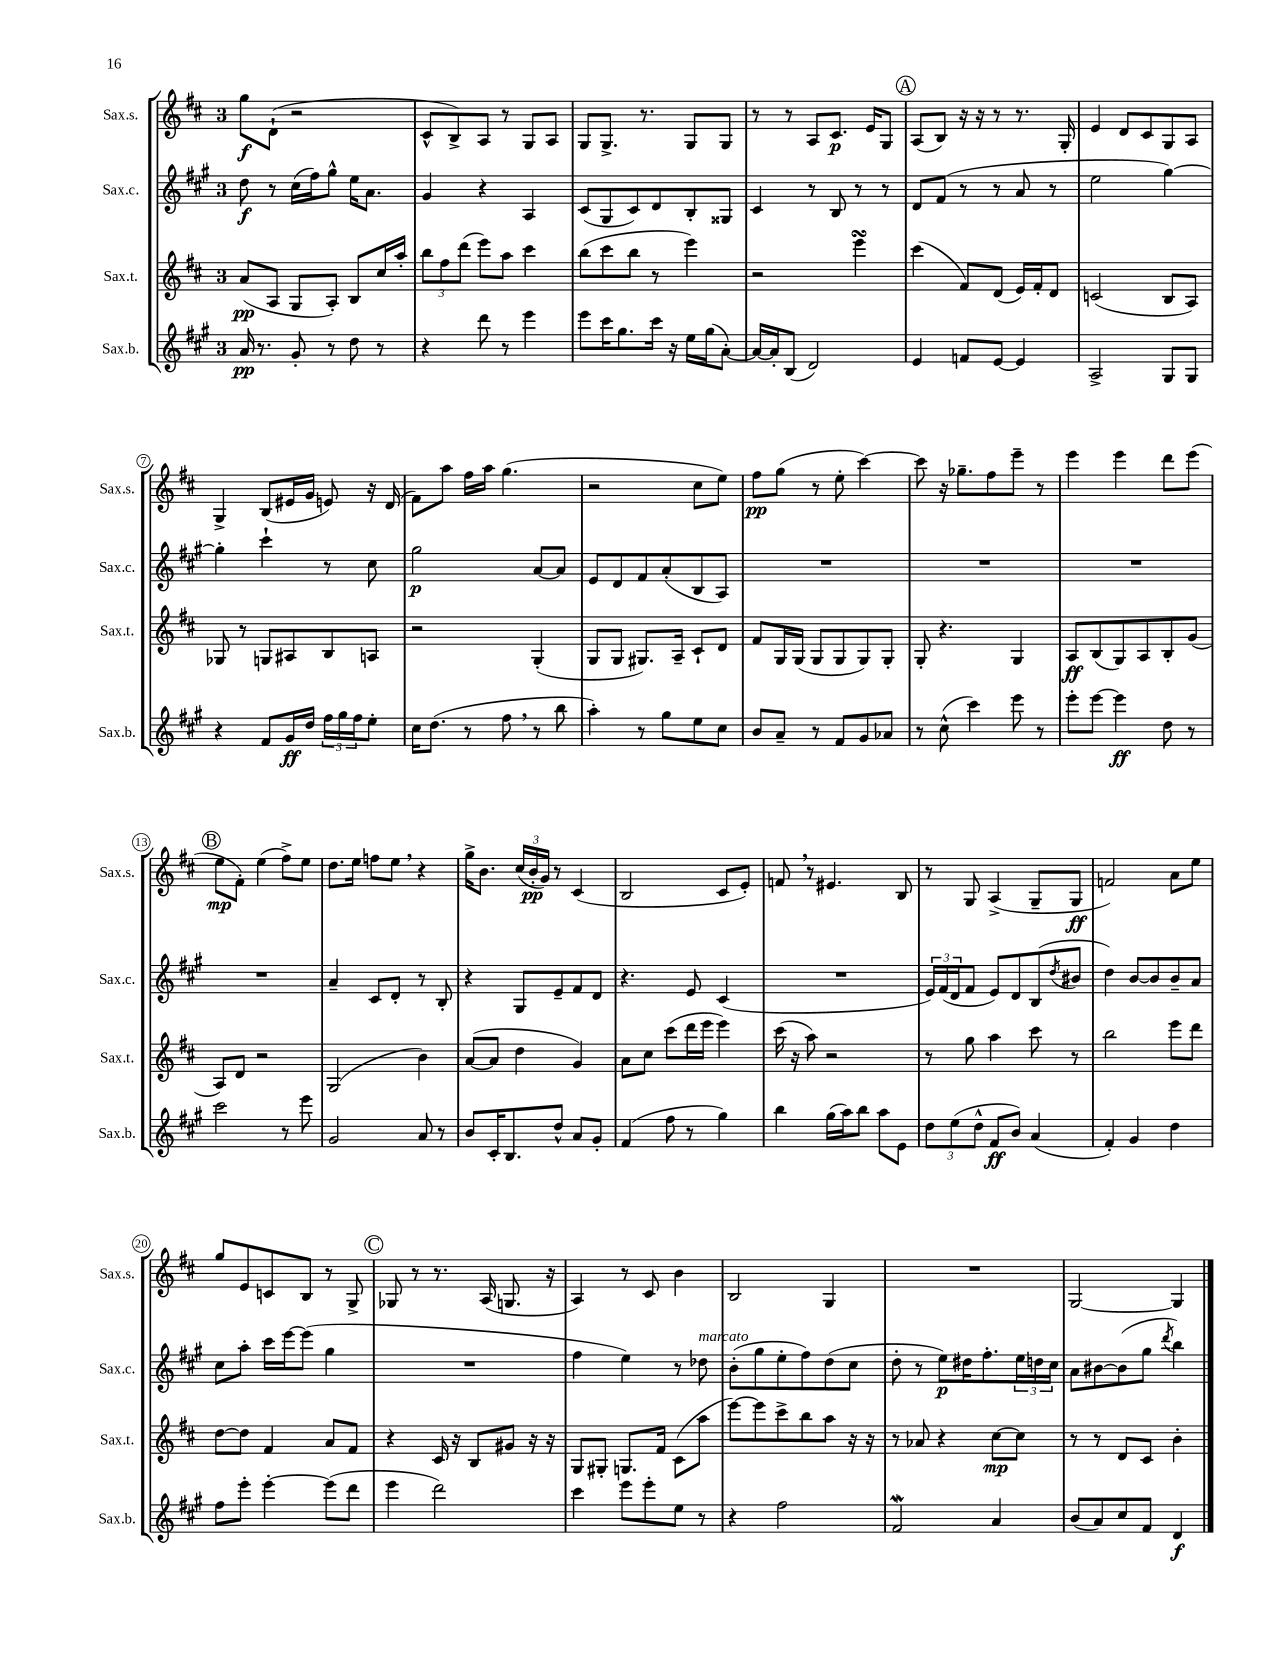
<<
\new StaffGroup <<
\new Staff = "s0" \with { instrumentName = "Sax.s." shortInstrumentName = "Sax.s." } {
    \clef treble \key d \major \once \override Staff.TimeSignature.style = #'single-digit \time 3/4
    g''8\f d'8-!( r2 |
    cis'8-^ b8->) a8 r8 g8 a8 |
    g8 g8.-> r8. g8 g8 |
    r8 r8 a8 cis'8.\p e'16 g8 |
    \mark \markup { \circle "A" } a8( b8) r16 r16 r8 r8. g16-. |
    e'4 d'8 cis'8 g8 a8 |
    g4-> b8( eis'16 g'16 e'8) r16 d'16( |
    fis'8) a''8 fis''16 a''16 g''4.( |
    r2 cis''8 e''8) |
    fis''8\pp g''8( r8 e''8-. cis'''4~) |
    cis'''8 r16 ges''8.-- fis''8 e'''8-- r8 |
    e'''4 e'''4 d'''8 e'''8( |
    \mark \markup { \circle "B" } e''8\mp fis'8-.) e''4( fis''8->) e''8 |
    d''8. e''16 f''8 e''8 \breathe r4 |
    g''16-> b'8. \tuplet 3/2 { cis''16( b'16-.\pp g'16) } r8 cis'4( |
    b2 cis'8 e'8-.) |
    f'8 \breathe r8 eis'4. b8 |
    r8 g8 a4->( g8-- g8\ff |
    f'2) a'8 e''8 |
    g''8 e'8 c'8 b8 r8 g8-> |
    \mark \markup { \circle "C" } ges8 r8 r8. a16( g8. r16 |
    a4) r8 cis'8 b'4 |
    b2 g4 |
    R2. |
    g2~ g4 \bar "|." |
}
\new Staff = "s1" \with { instrumentName = "Sax.c." shortInstrumentName = "Sax.c." } {
    \clef treble \key a \major \once \override Staff.TimeSignature.style = #'single-digit \time 3/4
    d''8\f r8 cis''16( fis''16) gis''8-^ e''16 a'8. |
    gis'4 r4 a4 |
    cis'8( gis8 cis'8) d'8 b8-. gisis8 |
    cis'4 r8 b8 r8 r8 |
    \mark \markup { \circle "A" } d'8 fis'8( r8 r8 a'8 r8 |
    e''2 gis''4~) |
    gis''4-. cis'''4-! r8 cis''8 |
    gis''2\p a'8~ a'8 |
    e'8 d'8 fis'8 a'8-.( b8 a8) |
    R2. |
    R2. |
    R2. |
    \mark \markup { \circle "B" } R2. |
    a'4-- cis'8 d'8-. r8 b8-. |
    r4 gis8 e'8-- fis'8 d'8 |
    r4. e'8 cis'4( |
    R2. |
    \tuplet 3/2 { e'16) fis'16( d'16 } fis'8 e'8) d'8 b8( \acciaccatura { d''8 } bis'8 |
    d''4) b'8~ b'8 b'8-- a'8 |
    cis''8 a''8-. cis'''16 e'''16~ e'''8( gis''4 |
    \mark \markup { \circle "C" } R2. |
    fis''4 e''4) r8 des''8^\markup { \italic "marcato" } |
    b'8-.( gis''8 e''8-. fis''8) d''8( cis''8 |
    d''8-. r8 e''8\p) dis''16 fis''8.-. \tuplet 3/2 { e''16 d''16 cis''16 } |
    a'8 bis'8~ bis'8( gis''8 \acciaccatura { d'''8 } b''4) \bar "|." |
}
\new Staff = "s2" \with { instrumentName = "Sax.t." shortInstrumentName = "Sax.t." } {
    \clef treble \key d \major \once \override Staff.TimeSignature.style = #'single-digit \time 3/4
    a'8\pp( a8 g8 a8-.) b8 cis''16 a''16-. |
    \tuplet 3/2 { b''8 fis''8 d'''8( } e'''8) a''8 cis'''4 |
    b''8( cis'''8 b''8 r8 e'''4) |
    r2 e'''4\turn |
    \mark \markup { \circle "A" } cis'''4( fis'8) d'8( e'16) fis'16-. d'8 |
    c'2( b8 a8) |
    ges8 r8 g8 ais8 b8 a8 |
    r2 g4-.( |
    g8 g8 gis8.) a16-- cis'8-! d'8 |
    fis'8 g16 g16( g8 g8 g8) g8-. |
    g8-. r4. g4 |
    a8\ff b8( g8) a8 b8-. g'8( |
    \mark \markup { \circle "B" } a8) d'8 r2 |
    g2( b'4) |
    a'8~( a'8 d''4 g'4) |
    a'8 cis''8 cis'''8( d'''16 e'''16 e'''4) |
    cis'''16( r16 a''8) r2 |
    r8 g''8 a''4 cis'''8 r8 |
    b''2 e'''8 d'''8 |
    d''8~ d''8 fis'4 a'8 fis'8 |
    \mark \markup { \circle "C" } r4 cis'16 r16 b8 gis'8 r16 r16 |
    g8 gis8-. g8. fis'16 cis'8( a''8 |
    e'''8~) e'''8 cis'''8-> b''8 a''8 r16 r16 |
    r8 aes'8 r4 cis''8~\mp cis''8 |
    r8 r8 d'8 cis'8 b'4-. \bar "|." |
}
\new Staff = "s3" \with { instrumentName = "Sax.b." shortInstrumentName = "Sax.b." } {
    \clef treble \key a \major \once \override Staff.TimeSignature.style = #'single-digit \time 3/4
    a'16\pp r8. gis'8-. r8 d''8 r8 |
    r4 d'''8 r8 e'''4 |
    e'''8 cis'''16 gis''8. cis'''16 r16 e''16 gis''16( a'8~-.) |
    a'16~ a'16-. b8( d'2) |
    \mark \markup { \circle "A" } e'4 f'8 e'8~ e'4 |
    a2-> gis8 gis8 |
    r4 fis'8 gis'16\ff d''16 \tuplet 3/2 { fis''16 gis''16 fis''16 } e''8-. |
    cis''16 d''8.( r8 fis''8 \breathe r8 b''8 |
    a''4-.) r8 gis''8 e''8 cis''8 |
    b'8 a'8-- r8 fis'8 gis'8 aes'8 |
    r8 cis''8-^( cis'''4) e'''8 r8 |
    e'''8-. e'''8~ e'''4\ff d''8 r8 |
    \mark \markup { \circle "B" } cis'''2 r8 e'''8 |
    gis'2 a'8 r8 |
    b'8 cis'16-. b8. d''8-^ a'8 gis'8-. |
    fis'4( fis''8 r8 gis''4) |
    b''4 gis''16( a''16) b''8 a''8 e'8 |
    \tuplet 3/2 { d''8 e''8( d''8-^ } fis'8\ff b'8) a'4( |
    fis'4-.) gis'4 d''4 |
    fis''8 e'''8-. e'''4~-. e'''8( d'''8 |
    \mark \markup { \circle "C" } e'''4 d'''2) |
    cis'''4 e'''8 e'''8-. e''8 r8 |
    r4 fis''2 |
    fis'2\mordent a'4 |
    b'8( a'8) cis''8 fis'8 d'4\f \bar "|." |
}
>>
>>
\layout { \context { \Score \override BarNumber.stencil = #(make-stencil-circler 0.1 0.3 ly:text-interface::print) } }
